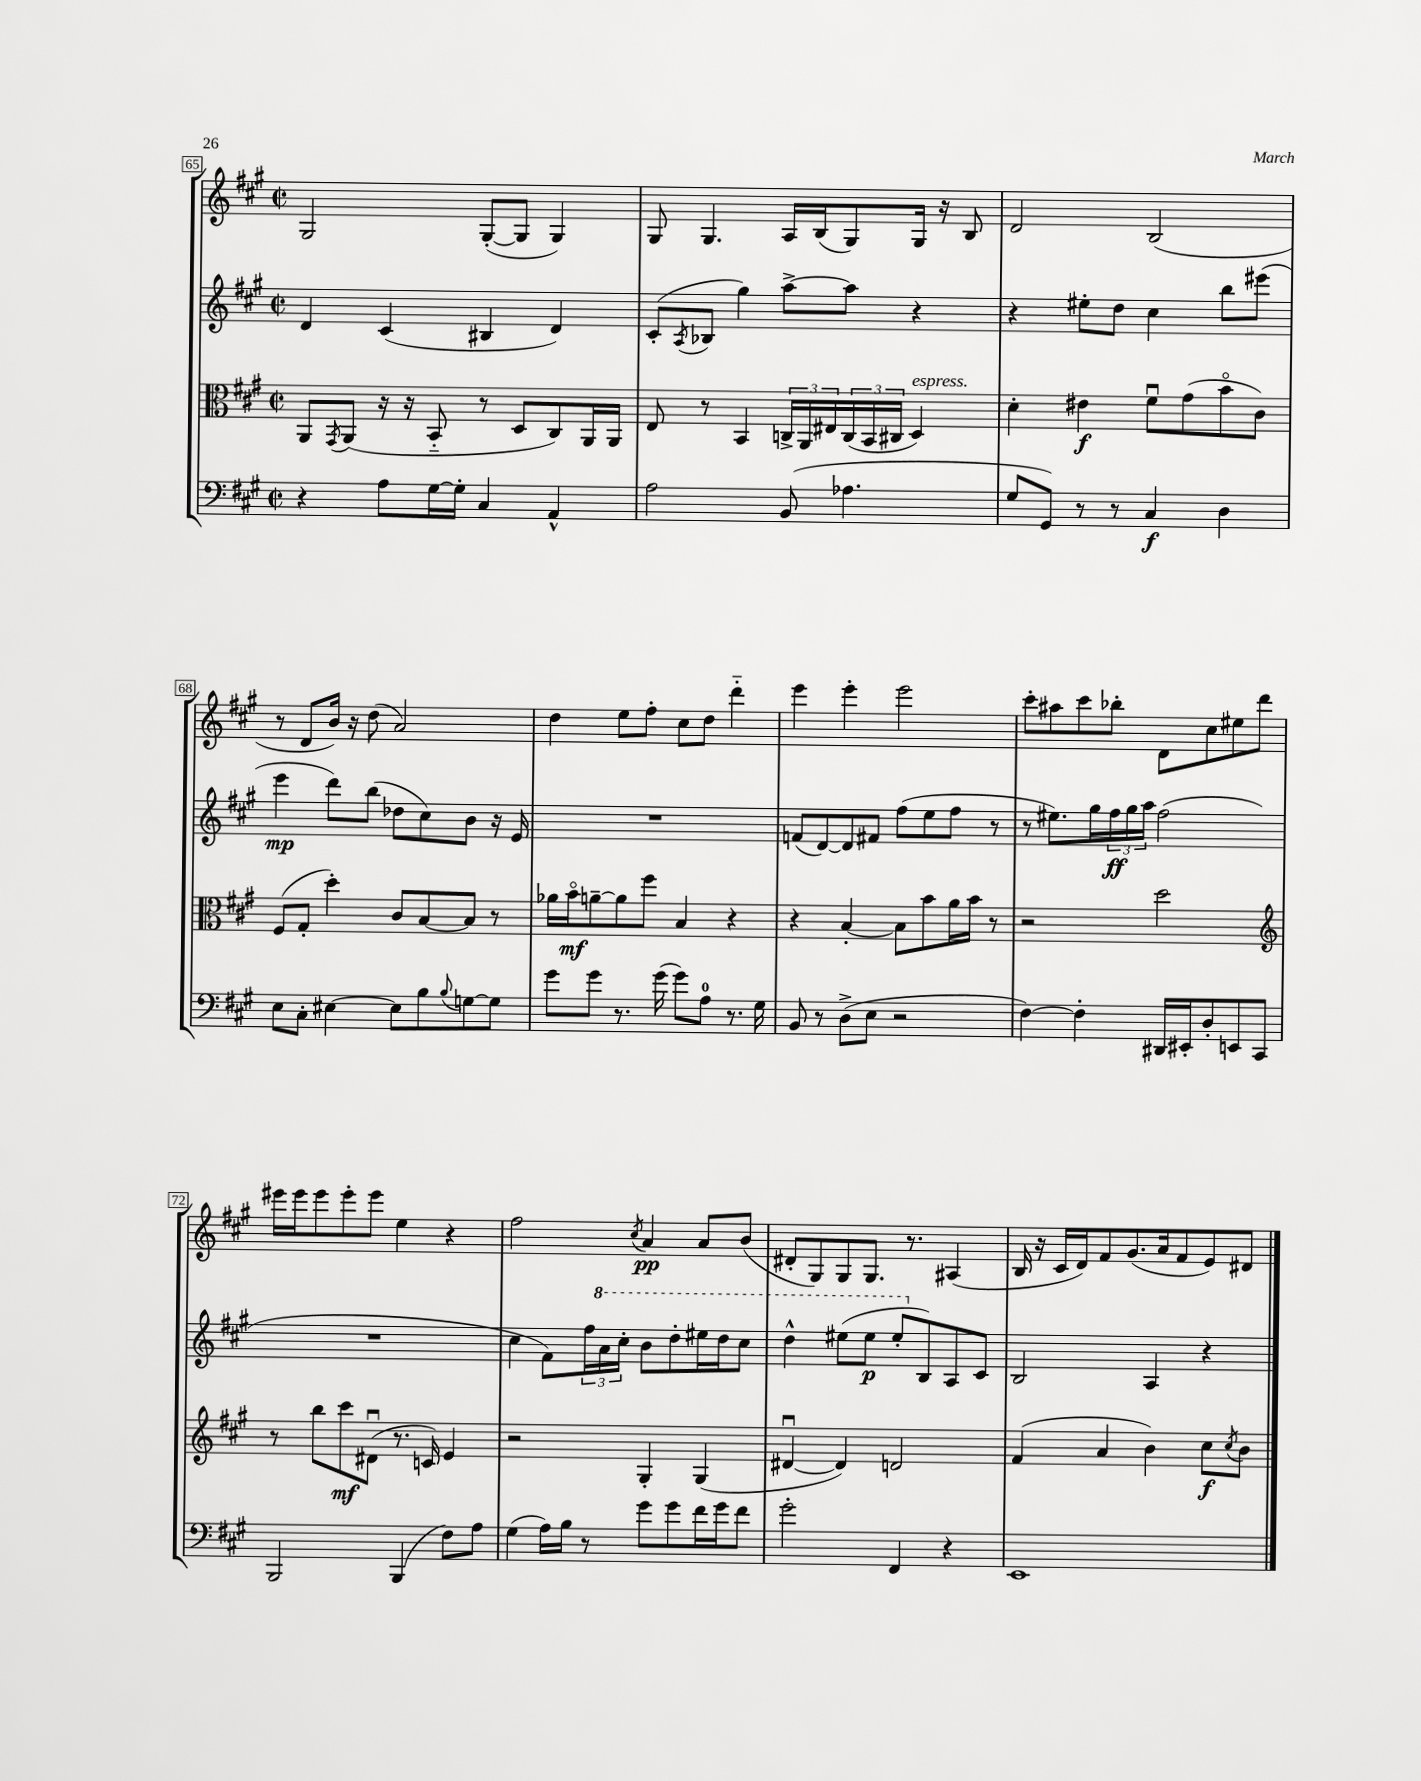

**kern	**kern	**kern	**kern
*staff4	*staff3	*staff2	*staff1
*clefF4	*clefC3	*clefG2	*clefG2
*k[f#c#g#]	*k[f#c#g#]	*k[f#c#g#]	*k[f#c#g#]
*M2/2	*M2/2	*M2/2	*M2/2
*met(c|)	*met(c|)	*met(c|)	*met(c|)
4r	8AA/L	4d/	2G#/
.	8qGG#/	.	.
.	(8AA/J	.	.
8A\L	16r	(4c#/	.
.	16r	.	.
[16G#\L	8BB'~/	.	.
16G#'\]JJ	.	.	.
4C#/	8r	4B#/	([8G#'/L
.	8D/L	.	8G#/]J
4AA^^/	8C#/)	4d/)	4G#/)
.	16AA/L	.	.
.	16AA/JJ	.	.
=	=	=	=
2A\	8E/	(8c#'/L	8G#/
.	.	8qA/	.
.	8r	8B-/J	4.G#/
.	4BB/	4gg#\)	.
(8BB/	24C^/LL	[8aa^\L	16A/LL
.	24AA/	.	.
.	.	.	(16B/J
.	24E#/	.	.
4.A-\	(24C/	8aa\]J	8G#/)
.	24BB/	.	.
.	24C#/JJ	.	.
.	4D/)	4r	16G#/Jk
.	.	.	16r
.	.	.	8B/
=	=	=	=
8G#/L	4d'\	4r	2d/
8GG#/J)	.	.	.
8r	4e#\	8ee#'\L	.
8r	.	8dd\J	.
4C#/	8f#u\L	4cc#\	(2B/
.	(8g#\	.	.
4D\	8bo\	8bb\L	.
.	8c#\J)	(8eee#\J	.
=	=	=	=
8E\L	(8F#/L	4eee\	8r
8C#'\J	8G#'/J	.	8d/L
[4E#\	4dd'\)	8ddd\L)	16b/Jk)
.	.	.	16r
.	.	(8bb\J	(8dd\
8E#\]L	8c#/L	8dd-\L	2a/)
8B\	[8B/	8cc#\)	.
8qqB/	.	.	.
[8G\	8B/]J	8b\J	.
8G\]J	8r	16r	.
.	.	16e/	.
=	=	=	=
8g#\L	16a-\LL	1r	4dd\
.	16bo\J	.	.
8g#\J	[8a~\	.	.
8.r	8a\]	.	8ee\L
.	8ff#\J	.	8ff#'\J
(16g#\	.	.	.
8g#\L)	4B/	.	8cc#\L
8A\J	.	.	8dd\J
8.r	4r	.	4ddd'~\
16G#\	.	.	.
=	=	=	=
8BB/	4r	(8f/L	4eee\
8r	.	[8d/)	.
(8D^\L	[4B'/	8d/]	4eee'\
8E\J	.	8f#/J	.
2r	8B\]L	(8ff#\L	2eee\
.	8b\	8ee\	.
.	16a\L	8ff#\J	.
.	16b\JJ	.	.
.	8r	8r	.
=	=	=	=
[4F#\)	2r	8r	8ccc#'\L
.	.	8.ee#\L)	8aa#\
4F#'\]	.	.	8ccc#\
.	.	16gg#\L	.
.	.	24ff#\	8bb-'\J
.	.	24gg#\	.
.	.	24aa\JJ	.
16DD#/LL	2dd\	(2ff#\	8d\L
16EE#'/J	.	.	.
8D'/	.	.	8cc#\
8EE/	.	.	8ee#\
8CC#/J	.	.	8ddd\J
=	=	=	=
*	*clefG2	*	*
2BBB/	8r	1r	16eee#\LL
.	.	.	16eee#\J
.	8bb\L	.	8eee#\
.	8ccc#\	.	8eee#'\
.	(8d#u\J	.	8eee#\J
(4BBB/	8.r	.	4ee\
.	16c/)	.	.
8F#\L)	4e/	.	4r
8A\J	.	.	.
=	=	=	=
(4G#\	2r	4cc#\	2ff#\
16A\LL)	.	8f#\L)	.
16B\JJ	.	.	.
8r	.	24ff#\L	.
.	.	24aa\	.
.	.	24ccc#'\JJ	.
.	.	.	8qcc#/
8g#\L	4G#'/	8bb\L	4a/
8g#\	.	8ddd'\	.
16f#\L	(4G#/	16eee#\L	8a/L
16g#\J	.	16ddd\J	.
8f#\J	.	8ccc#\J	(8b/J
=	=	=	=
2g#'\	[4d#u/	4ddd^^\	8d#'/L
.	.	.	8G#/)
.	4d#/])	(8eee#\L	8G#/
.	.	8eee#\J	8.G#/J
4FF#/	2d/	8eee#'/L	.
.	.	.	8.r
.	.	8B/)	.
4r	.	8A/	(4A#/
.	.	8c#/J	.
=	=	=	=
1EE	(4f#/	2B/	16B/
.	.	.	16r
.	.	.	16c#/LL
.	.	.	16d/J)
.	4a/	.	8f#/
.	.	.	(8.g#/
.	4b\)	4A/	.
.	.	.	16a/k
.	.	.	8f#/
.	8cc#\L	4r	8e/)
.	8qcc#/	.	.
.	8b\J	.	8d#/J
==	==	==	==
*-	*-	*-	*-
